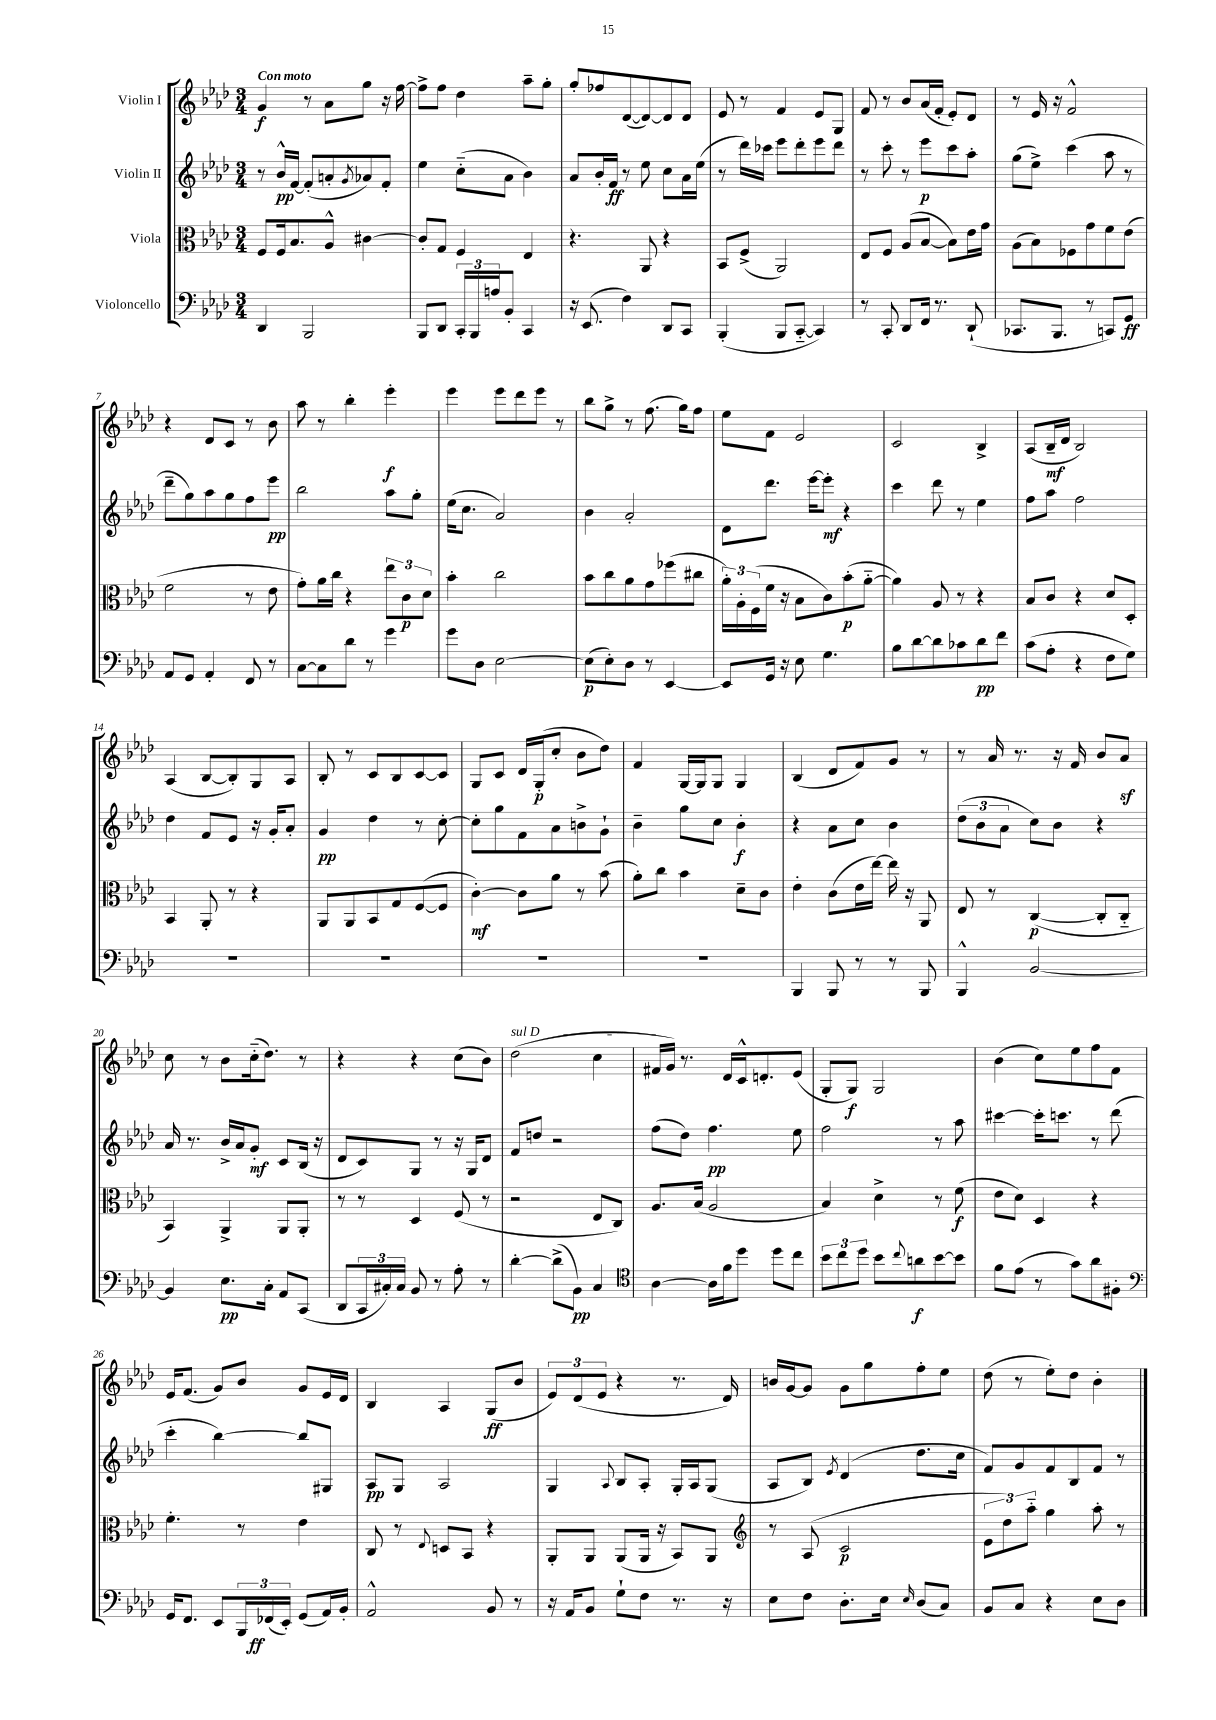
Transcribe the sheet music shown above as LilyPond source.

<<
\new StaffGroup <<
\new Staff = "s0" \with { instrumentName = "Violin I" } {
    \clef treble \key aes \major \numericTimeSignature \time 3/4 \tempo "Con moto"
    g'4\f r8 aes'8 g''8 r16 f''16~ |
    f''8-> f''8 des''4 aes''8-- g''8-. |
    g''8-. fes''8 des'8~( des'8~) des'8 des'8 |
    ees'8 r8 f'4 ees'8 g8 |
    f'8 r8 bes'8 aes'16( f'16-. ees'8-.) des'8 |
    r8 ees'16 r16 f'2-^ |
    r4 des'8 c'8 r8 bes'8 |
    aes''8 r8 bes''4-. ees'''4-.\f |
    ees'''4 ees'''8 des'''8 ees'''8 r8 |
    bes''8 g''8-> r8 f''8.( g''16) f''8 |
    ees''8 f'8 ees'2 |
    c'2 bes4-> |
    aes8( bes16--\mf des'16 bes2) |
    aes4( bes8~ bes8-.) g8 aes8 |
    bes8-. r8 c'8 bes8 c'8~ c'8 |
    g8 c'8 des'16 g16-.\p( c''8-. bes'8 des''8) |
    f'4 g16~ g16 g8 g4 |
    bes4( des'8 f'8) g'8 r8 |
    r8 aes'16 r8. r16 f'16 bes'8 aes'8\sf |
    c''8 r8 bes'8 c''16-_( des''8.) r8 |
    r4 r4 c''8( bes'8) |
    \once \override TextSpanner.bound-details.left.text = \markup { \italic "sul D" } des''2\startTextSpan( c''4 |
    fis'16 g'16\stopTextSpan) r8. des'16 c'16-^ d'8.-. ees'8( |
    g8-. g8\f) g2 |
    bes'4( c''8) ees''8 f''8 f'8 |
    ees'16 f'8.( g'8) bes'8 g'8 ees'16 des'16 |
    bes4 aes4 g8\ff( bes'8 |
    \tuplet 3/2 { ees'8) des'8( ees'8 } r4 r8. des'16) |
    b'16 g'16~ g'8 g'8 g''8 f''8-. ees''8 |
    des''8( r8 ees''8-.) des''8 bes'4-. \bar "|." |
}
\new Staff = "s1" \with { instrumentName = "Violin II" } {
    \clef treble \key aes \major \numericTimeSignature \time 3/4
    r8 bes'16-^\pp f'16~ f'8-.( a'8-. \acciaccatura { g'8 } aes'8) f'8-. |
    ees''4 c''8-_( aes'8 bes'4) |
    aes'8 bes'16-. f'16\ff r8 ees''8 c''8 aes'16 ees''16( |
    r8 des'''16) ces'''16 ees'''8 des'''8-. ees'''8 des'''8 |
    r8 c'''8-. r8 ees'''8\p c'''8 aes''8-. |
    g''8( ees''8->) c'''4( aes''8 r8 |
    des'''8-- g''8) aes''8 g''8 f''8 ees'''8\pp |
    bes''2 aes''8 g''8-. |
    ees''16( c''8. aes'2) |
    bes'4 aes'2-. |
    des'8 des'''8. ees'''16~ ees'''8-.\mf r4 |
    c'''4 des'''8 r8 ees''4 |
    f''8 aes''8 f''2 |
    des''4 f'8 ees'8 r16 g'16-. aes'8-. |
    g'4\pp des''4 r8 c''8~-. |
    c''8-. g''8 f'8 aes'8 b'8-> g'8-! |
    bes'4-- g''8 c''8 bes'4-.\f |
    r4 aes'8 c''8 bes'4 |
    \tuplet 3/2 { des''8( bes'8 aes'8 } c''8) bes'8 r4 |
    aes'16 r8. bes'16-> aes'16 g'8-.\mf c'8 bes16( r16 |
    des'8 c'8) g8 r8 r16 g16 des'8 |
    f'8 d''8 r2 |
    f''8( des''8) f''4.\pp ees''8 |
    f''2 r8 aes''8 |
    cis'''4~ cis'''16-. c'''8. r8 des'''8( |
    c'''4-. bes''4~) bes''8 gis8 |
    aes8\pp g8 aes2 |
    g4 \appoggiatura { aes8 } bes8 aes8-. g16-. aes16 g8( |
    aes8 bes8) \acciaccatura { ees'8 } des'4( des''8. c''16 |
    f'8) g'8 f'8 bes8 f'8 r8 \bar "|." |
}
\new Staff = "s2" \with { instrumentName = "Viola" } {
    \clef alto \key aes \major \numericTimeSignature \time 3/4
    f8 f16 bes8. aes8-^ cis'4~ |
    cis'8-. g8 f4 ees4 |
    r4. aes,8 r4 |
    bes,8 f8->( aes,2) |
    ees8 f8 aes8( bes8~ bes8) ees'16 g'16 |
    aes8( bes8) fes8 g'8 f'8 ees'8( |
    f'2 r8 ees'8 |
    g'8-.) aes'16 c''16 r4 \tuplet 3/2 { ees''8 c'8\p des'8 } |
    bes'4-. c''2 |
    bes'8 c''8 aes'8 g'8 fes''8( cis''8 |
    \tuplet 3/2 { aes'16-.) aes16-. f16( } f'16 r16 bes8 c'8) bes'8-.\p( aes'8~-_ |
    aes'4) aes8 r8 r4 |
    bes8 c'8 r4 des'8 des8-. |
    bes,4 aes,8-. r8 r4 |
    aes,8 aes,8 bes,8 g8 f8~( f8 |
    c'4~-.\mf) c'8 aes'8 r8 bes'8( |
    aes'8-.) c''8 bes'4 des'8-- c'8 |
    ees'4-. c'8( ees'16 ees''16~) ees''16 r16 aes,8 |
    ees8 r8 c4~\p( c8-. c8-_ |
    bes,4) aes,4-> aes,8 aes,8-. |
    r8 r8 des4 f8( r8 |
    r2 ees8 c8) |
    aes8. bes16( aes2 |
    bes4) des'4-> r8 f'8\f( |
    ees'8 des'8) des4 r4 |
    f'4.-. r8 ees'4 |
    c8 r8 \appoggiatura { ees8 } d8 bes,8 r4 |
    aes,8-. aes,8 aes,8( aes,16 r16 bes,8) aes,8 |
    \clef treble r8 aes8( c'2\p |
    \tuplet 3/2 { ees'8 des''8) aes''8-_ } g''4 aes''8-. r8 \bar "|." |
}
\new Staff = "s3" \with { instrumentName = "Violoncello" } {
    \clef bass \key aes \major \numericTimeSignature \time 3/4
    des,4 bes,,2 |
    bes,,8 des,8 \tuplet 3/2 { c,16-. bes,,16 a16 } bes,8-. c,4 |
    r16 ees,8.( f4) des,8 c,8 |
    bes,,4-.( bes,,8 c,8~-_ c,4) |
    r8 c,8-. des,8 f,16 r8. des,8-!( |
    ces,8. bes,,8. r8 c,8) g,8\ff |
    aes,8 g,8 aes,4-. f,8 r8 |
    c8~ c8 des'8 r8 g'4 |
    g'8 des8 ees2~ |
    ees8\p( ees8-.) des8 r8 ees,4~ |
    ees,8 g,16 r16 ees8 g4. |
    bes8 des'8~ des'8 ces'8 des'8\pp f'8 |
    c'8( aes8-. r4 f8 g8) |
    R2. |
    R2. |
    R2. |
    R2. |
    bes,,4 bes,,8 r8 r8 bes,,8 |
    bes,,4-^ bes,2~ |
    bes,4 ees8.\pp c16-. aes,8 c,8( |
    des,8 \tuplet 3/2 { c,16 cis16-.) cis16 } bes,8 r8 aes8-. r8 |
    des'4~-. des'8->( bes,8\pp) c4 |
    \clef tenor aes4~ aes16 f'16 des''8 des''8 c''8 |
    \tuplet 3/2 { bes'8 c''8 des''8 } bes'8 \appoggiatura { c''8 } a'8\f bes'8~ bes'8 |
    f'8 ees'8( r8 g'8) aes'8 fis8-. |
    \clef bass g,16 f,8. ees,8 \tuplet 3/2 { bes,,16 fes,16\ff( ees,16-.) } g,8( aes,16) bes,16-. |
    aes,2-^ bes,8 r8 |
    r16 aes,16 bes,8 g8-! f8 r8. r16 |
    ees8 f8 des8.-. ees16 \grace { ees16 } des8( c8) |
    bes,8 c8 r4 ees8 des8 \bar "|." |
}
>>
>>
